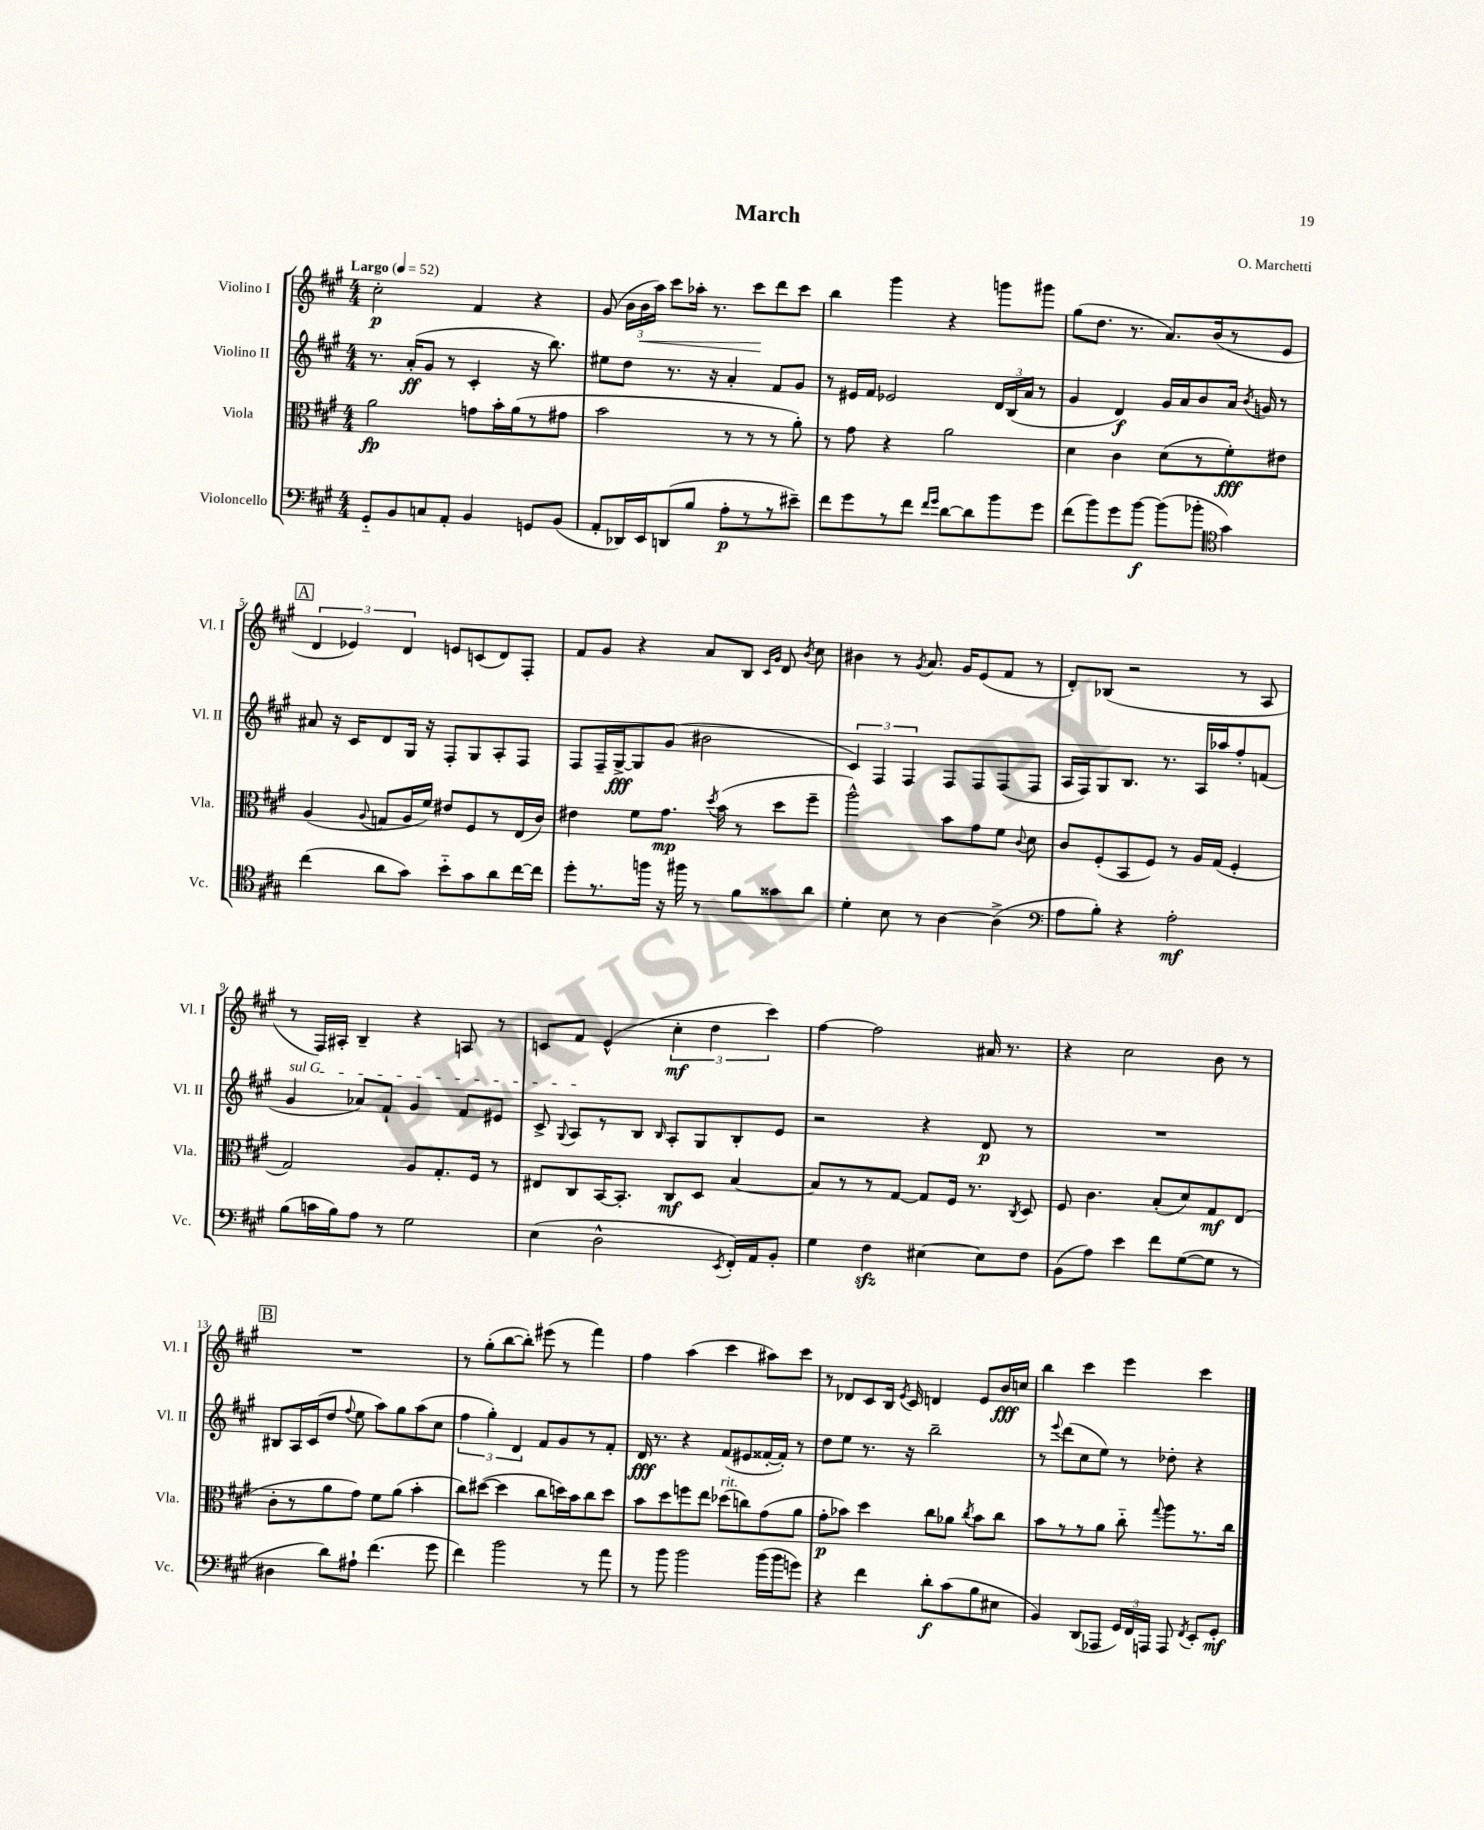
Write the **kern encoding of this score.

**kern	**kern	**kern	**kern
*staff4	*staff3	*staff2	*staff1
*clefF4	*clefC3	*clefG2	*clefG2
*k[f#c#g#]	*k[f#c#g#]	*k[f#c#g#]	*k[f#c#g#]
*M4/4	*M4/4	*M4/4	*M4/4
*MM52	*MM52	*MM52	*MM52
8GG#'~/L	2a\	8.r	2cc#'\
8BB/	.	.	.
.	.	(16a'/LK	.
8C/	.	8g#/J	.
8AA'/J	.	8r	.
4BB/	8g\L	4c#'/	4f#/
.	16b'\L	.	.
.	(16a\J	.	.
8GG/L	8r	16r	4r
.	.	8.bb\)	.
(8BB/J	8g#\J	.	.
=	=	=	=
8AA'/L	2b\	8ee#\L	(8g#/
16DD-/L)	.	8dd\J	24b\LL
.	.	.	24b\
16EE/J	.	.	.
.	.	.	24aa\JJ)
(8DD/	.	8.r	8ccc#\L
8B/J	.	.	16aa-'\Jk
.	.	16r	8.r
8A'\L	8r	4a'/	.
8r	8r	.	8ccc#\L
8r	8r	8f#/L	8ddd\
8e#~\J)	8a'\)	8g#/J	8ccc#\J
=	=	=	=
8f#\L	8r	8r	4bb\
8g#\	8g#\	16e#/LL	.
.	.	16f#/JJ	.
8r	4r	2e-/	4ggg#\
8f#\J	.	.	.
16qqf#/LL	.	.	.
16qqg#/JJ	.	.	.
[8d\L	2a\	.	4r
8d\]	.	.	.
8b\	.	24d/LL	8ggg\L
.	.	(24B/	.
.	.	24a/JJ	.
8g#\J	.	8r	8ggg#\J
=	=	=	=
(8f#\L	4d\	4g#/	(8gg#\L
8b\)	.	.	8.dd\J
8g#\	4c#\	4d/)	.
.	.	.	8.r
[8b\J	.	.	.
(8b\]L	(8d\L	16g#/LL	8.a/L)
.	.	16a/J	.
8b-'\J	8r	8b/	.
.	.	.	(16b/k
*clefC4	*	*	*
4g#\)	8f#'\)	16a/Jk	8r
.	.	8qb/	.
.	.	16g/	.
.	8e#\J	8r	8e/J
=	=	=	=
(4cc#\	(4A/	8a#/	6d/
.	.	16r	.
.	.	.	6e-/)
.	.	16c#/LK	.
.	8qqA/	.	.
8a\L	8G/L	8d/	.
.	.	.	6d/
8g#\J)	16A/L	16G#/Jk	.
.	16f#/JJ)	16r	.
8b'~\L	8e#/L	8F#'/L	8e/L
8g#\	8F#/	8G#/	(8c/
8a\	8r	8A'/	8d/)
[16cc#\L	(16E/L	8F#/J	8F#'/J
16cc#\]JJ	16c#/JJ)	.	.
=	=	=	=
8dd'\L	4e#\	8F#/L	8f#/L
8.r	.	16F#~/L	8g#/J
.	.	[16G#^/J	.
.	8f#\L	8G#/]	4r
16ff\Jk	.	.	.
16r	8.g#\J	(8g#/J	.
16ff#\	.	.	.
8r	.	2b#\	8a/L
.	8qdd/	.	.
.	(16b\	.	.
8f#\L	8r	.	8B/J
.	.	.	16qqc#/LL
.	.	.	16qqg#/JJ
8g##\	8dd\L	.	8d/
.	.	.	8qb/
8a\J	8ff#~\J	.	8cc#\
=	=	=	=
4d'\	2aa^^\)	6c#/)	4b#\
.	.	6F#/	.
8B\	.	.	8r
.	.	6F#/	.
.	.	.	8qg#/
8r	.	.	8.a/
[4A\	8b\L	8F#/L	.
.	.	.	16g#/LK
.	8g#\	8F#/	(8e/
(4A^\]	8f#\J	(8F#/	8f#/J
.	8qqc#/	.	.
.	8d\	8F#/J	8r
=	=	=	=
*clefF4	*	*	*
8A\L	8c#/L	16A/LL	8d'/L)
.	.	16F#/J)	.
8B'\J)	(8F#'/	8G#/	(8B-/J
4r	8BB/	8.B/J	2r
.	8F#/J)	.	.
.	.	8.r	.
2A'\	8r	.	.
.	16A/LL	16A/LL	.
.	(16G#/JJ	16aa-/J	.
.	4F#'/	8ff#'/	8r
.	.	(8f/J	8A/
=	=	=	=
(8B\L	2G#/)	4g#/	8r
16c\L	.	.	16F#/LL)
16B\J)	.	.	16A#'/JJ
8A\J	.	8a-/L)	4B~/
8r	.	8f#`/J	.
2G#\	8A/L	4g#/	4r
.	8.G#'/	.	.
.	.	8f#/L	8A/
.	16F#/Jk	.	.
.	8r	8e#/J	8r
=	=	=	=
(4E\	8E#/L	8c#^/	8c/L
.	.	8qqG#/	.
.	8C#/	8A/L	8f#/J
2D^^\	[16BB/K	8r	(4e^^/
.	8.BB'/]J	.	.
.	.	8B/J	.
.	.	16qqB/	.
.	8C#/L	8A'/L	6cc#'\
.	8D/J	8G#/	.
.	.	.	6dd\
8qEE/	.	.	.
16FF#'/LL)	[4B/	8B'/	.
16AA/J	.	.	.
.	.	.	6ccc#\)
8BB'/J	.	8e/J	.
=	=	=	=
4G#\	8B/]L	2r	[4ff#\
.	8r	.	.
4F#\	8r	.	2ff#\]
.	[8G#/J	.	.
[4E#\	8G#/]L	4r	.
.	16F#/Jk	.	.
.	8.r	.	.
8E#\]L	.	8d/	16a#/
.	.	.	8.r
.	8qC#/	.	.
8F#\J	8D/	8r	.
=	=	=	=
(8BB\L	8F#/	1r	4r
8A\J)	4.c#\	.	.
4e\	.	.	2cc#\
8f#\L	(8B'/L	.	.
([8G#\	8d/)	.	.
8G#\]J	8G#/	.	8b\
8r	(8E/J	.	8r
=	=	=	=
4D#\	8c#'\L	8B#/L	1r
.	8r	16A/L	.
.	.	(16c#/J	.
8d\L)	8a\	8dd/J	.
.	.	8qqff#/	.
8A#`\J	8g#\J)	8ee\	.
(4.f#\	8f#\L	8aa\L)	.
.	(8a\J	8gg#\	.
.	4b'\	(8aa\	.
8g#\	.	8cc#\J	.
=	=	=	=
4f#\)	8cc#\L)	6ff#\	8r
.	([8dd#\J	.	(8gg#'\L
.	.	6gg#'\)	.
2b\	4dd#\]	.	[8bb\
.	.	6d/	.
.	.	.	8bb'\]J)
.	8cc#\L	8f#/L	(8eee#\
.	16dd\L)	8g#/	8r
.	16b\J	.	.
8r	8cc#\	8r	4fff#\)
8a\	8dd\J	8f#'/J	.
=	=	=	=
8r	8b\L	16d/	4ff#\
.	.	8.r	.
8b\	8dd\	.	.
2b\	8ff\	4r	(4aa\
.	8ee\J	.	.
.	(8dd-\L	(8f#/L	4ccc#\
.	8cc\)	8e#/	.
(16b\LL	(8g#\	[16f##'/L	8aa#\L)
16b\J	.	16f##'/]JJ)	.
8g\J)	8a\J	8r	8ccc#\J
=	=	=	=
4r	8g#'\L	8dd\L	8r
.	8b-\J)	8ee\J	8d-/L
4f#\	4dd\	8.r	8c#/
.	.	.	16B/Jk
.	.	.	8qe/
.	.	16r	16c#/
8d'\L	8cc#\L	2bb~\	4d/
(8c#\	8a-\J	.	.
.	8qcc#/	.	.
8B\	8b-\L	.	8e/L
8E#\J	8cc#\J	.	16b/L
.	.	.	16cc/JJ
=	=	=	=
4BB/)	8b\L	8r	4bb\
.	.	8qqeee/	.
.	8r	(8ddd\L	.
(8DD/L	8r	8cc#\	4ccc#\
8AAA-/J	8a\J	8ee\J)	.
24GG#/LL)	8cc#'~\	8r	4eee\
24FF#/	.	.	.
24AAA/JJ	.	.	.
.	8qqgg#/	.	.
8AAA/	8aa\L	8dd-'\	.
8qFF#/	.	.	.
8EE'/L	8.r	4r	4ccc#\
8GG#'/J	.	.	.
.	16cc#\Jk	.	.
==	==	==	==
*-	*-	*-	*-
